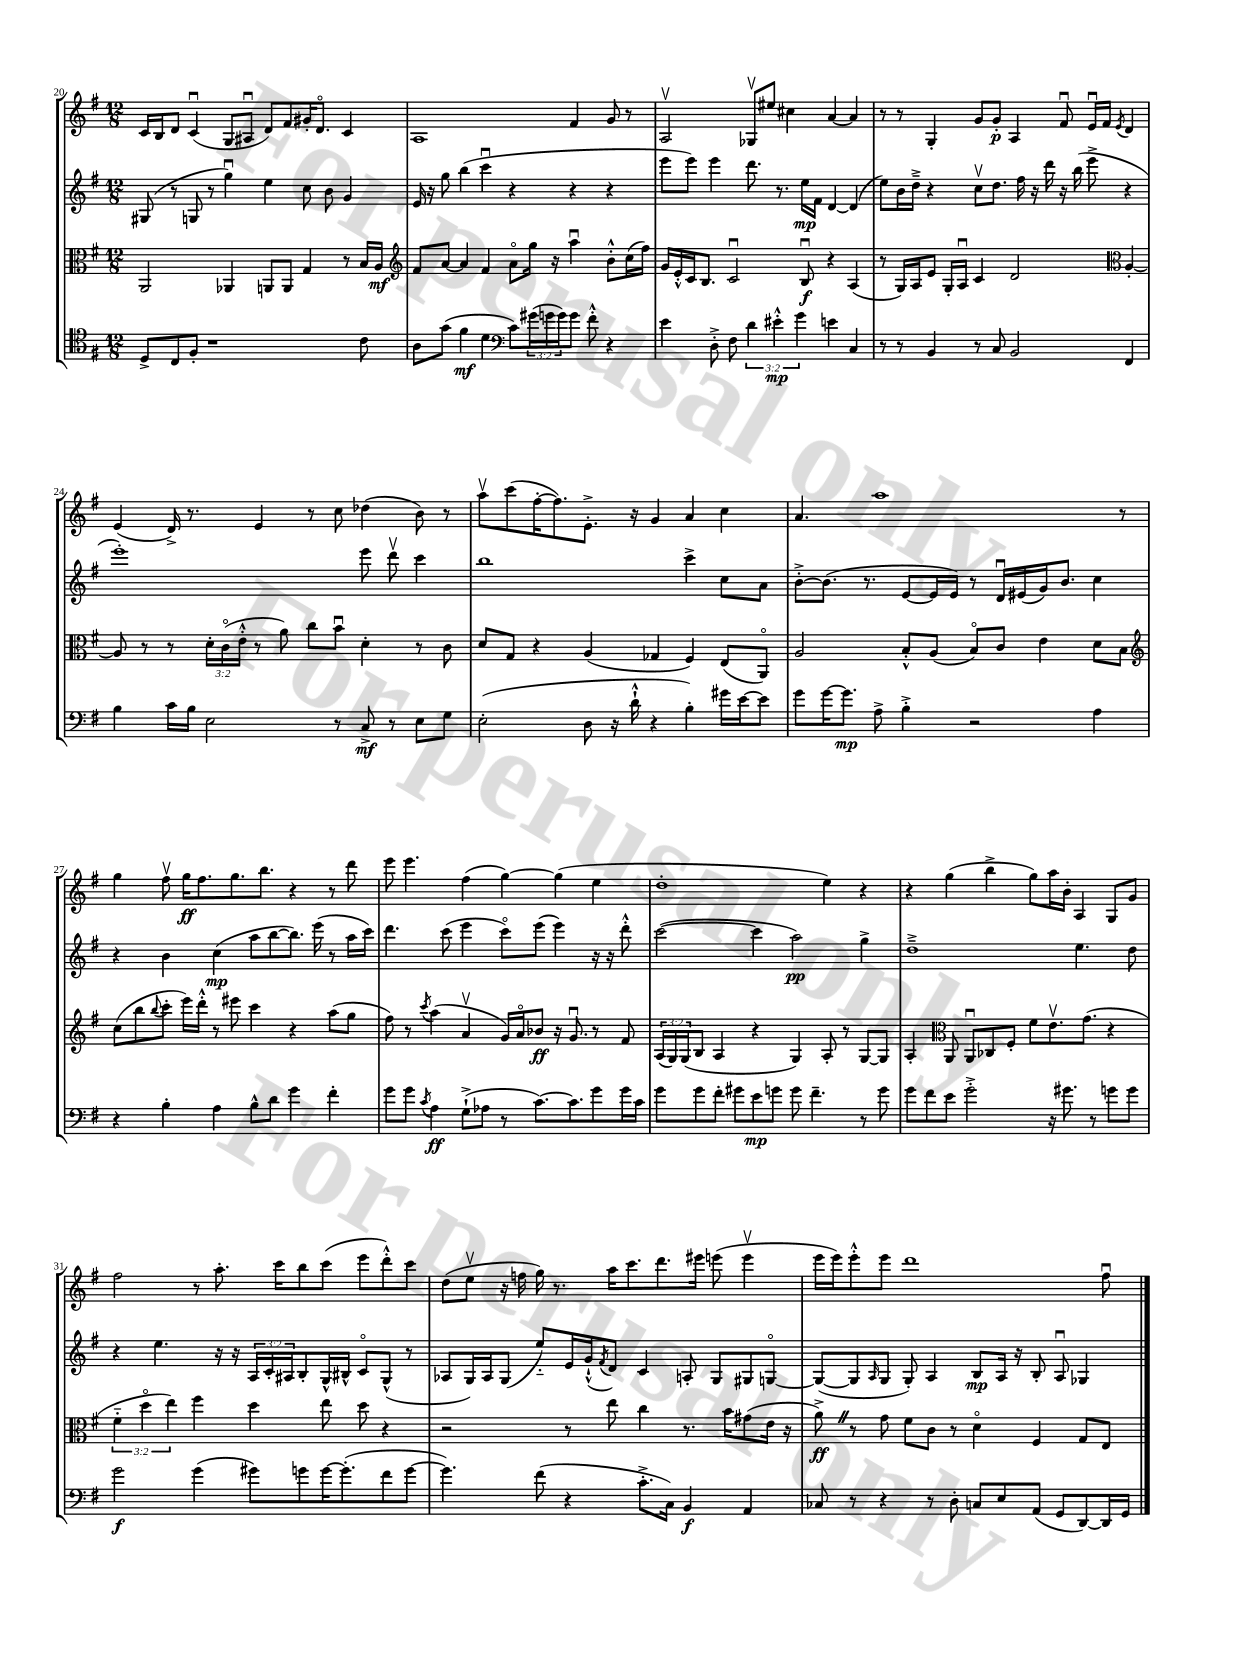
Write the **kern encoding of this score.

**kern	**dynam	**kern	**dynam	**kern	**dynam	**kern	**dynam
*part4	*part4	*part3	*part3	*part2	*part2	*part1	*part1
*staff4	*staff4	*staff3	*staff3	*staff2	*staff2	*staff1	*staff1
*clefC4	*	*clefC3	*	*clefG2	*	*clefG2	*
*k[f#]	*	*k[f#]	*	*k[f#]	*	*k[f#]	*
*M12/8	*	*M12/8	*	*M12/8	*	*M12/8	*
=20	=20	=20	=20	=20	=20	=20	=20
8D^/L	.	2AA/	.	(8G#X/	.	16c/LL	.
.	.	.	.	.	.	16B/J	.
8C/	.	.	.	8r	.	8d/J	.
8F#'/J	.	.	.	8Gn/	.	(4cu/	.
1r	.	.	.	8r	.	.	.
.	.	4AA-X/	.	4ggu\)	.	8G/L	.
.	.	.	.	.	.	8A#Xu/J	.
.	.	8AAn/L	.	4ee\	.	8d/L)	.
.	.	8AA/J	.	.	.	8f#/	.
.	.	4G/	.	8cc\	.	16g#X'/K	.
.	.	.	.	.	.	8.d/J	.
.	.	.	.	8b\	.	.	.
.	.	8r	.	4g/	.	4c/	.
8c\	.	16B/LL	.	.	.	.	.
.	.	16A/JJ	mf	.	.	.	.
=21	=21	=21	=21	=21	=21	=21	=21
*	*	*clefG2	*	*	*	*	*
8A\L	.	8f#/L	.	16e/	.	1A	.
.	.	.	.	16r	.	.	.
(8g\J	.	[8a/J	.	8gg\	.	.	.
4f#\	mf	4a/]	.	(4bb\	.	.	.
4d\	.	4f#/	.	4cccu\	.	.	.
*clefF4	*	*	*	*	*	*	*
8c\L)	.	8a\L	.	4r	.	.	.
(24g#X\L	.	16gg\Jk	.	.	.	.	.
24gn\	.	.	.	.	.	.	.
.	.	16r	.	.	.	.	.
24g\J)	.	.	.	.	.	.	.
8g\J	.	4aau\	.	4r	.	4f#/	.
8f#'^^\	.	.	.	.	.	.	.
4r	.	8b'^^\L	.	4r	.	8g/	.
.	.	(16cc\L	.	.	.	8r	.
.	.	16ff#\JJ)	.	.	.	.	.
=22	=22	=22	=22	=22	=22	=22	=22
4e\	.	16g/LL	.	8eee\L	.	2Av/	.
.	.	16e'^^/	.	.	.	.	.
.	.	16c/J	.	8eee\J)	.	.	.
.	.	8.B/J	.	.	.	.	.
8D'^\	.	.	.	4eee\	.	.	.
8F#\	.	2cu/	.	.	.	.	.
6d\	.	.	.	8.ddd\	.	8G-Xv/L	.
.	.	.	.	.	.	8ee#X/J	.
6e#X'^^\	mp	.	.	.	.	.	.
.	.	.	.	8.r	.	.	.
.	.	.	.	.	.	4cc#X\	.
6g\	.	.	.	.	.	.	.
.	.	8Bu/	f	16ee\LL	mp	.	.
.	.	.	.	16f#\JJ	.	.	.
4en\	.	4r	.	[4d/	.	[4a/	.
4C/	.	(4A/	.	(4d/]	.	4a/]	.
=23	=23	=23	=23	=23	=23	=23	=23
8r	.	8r	.	8ee\L)	.	8r	.
8r	.	16G/LL)	.	16b\L	.	8r	.
.	.	16A/J	.	16dd~^\JJ	.	.	.
4BB/	.	8e/J	.	4r	.	4G'/	.
.	.	16G'/LL	.	.	.	.	.
.	.	16Au/JJ	.	.	.	.	.
8r	.	4c/	.	8ccv\L	.	8g/L	.
8C/	.	.	.	8.dd\J	.	8g'/J	p
2BB/	.	2d/	.	.	.	4A/	.
.	.	.	.	16ff#\	.	.	.
.	.	.	.	16r	.	.	.
.	.	.	.	16ddd\	.	.	.
.	.	.	.	16r	.	8f#u/	.
.	.	.	.	(16bb\	.	.	.
.	.	.	.	8eee^\	.	16eu/LL	.
.	.	.	.	.	.	16f#/JJ	.
*	*	*clefC3	*	*	*	*	*
.	.	.	.	.	.	8qe/	.
4FF#/	.	[4A'/	.	4r	.	4d/	.
!!LO:LB:g=z
=24	=24	=24	=24	=24	=24	=24	=24
4B\	.	8A/]	.	1eee')	.	(4e/	.
.	.	8r	.	.	.	.	.
16c\LL	.	8r	.	.	.	16d^/)	.
16B\JJ	.	.	.	.	.	8.r	.
2E\	.	24d'\LL	.	.	.	.	.
.	.	(24c\	.	.	.	.	.
.	.	24e'^^\JJ	.	.	.	.	.
.	.	8r	.	.	.	4e/	.
.	.	8a\)	.	.	.	.	.
.	.	8cc\L	.	.	.	8r	.
8r	.	8bu\J	.	.	.	8cc\	.
8C^/	mf	4d'\	.	8eee\	.	(4dd-X\	.
8r	.	.	.	8dddv\	.	.	.
8E\L	.	8r	.	4ccc\	.	8b\)	.
8G\J	.	8c\	.	.	.	8r	.
=25	=25	=25	=25	=25	=25	=25	=25
(2E'\	.	8d/L	.	1bb	.	8aav\L	.
.	.	8G/J	.	.	.	(8ccc\	.
.	.	4r	.	.	.	[16ff#'\K	.
.	.	.	.	.	.	8.ff#\])	.
8D\	.	(4A/	.	.	.	8.e'^\J	.
16r	.	.	.	.	.	.	.
16d`^^\	.	.	.	.	.	16r	.
4r	.	4G-X/	.	.	.	4g/	.
4B'\)	.	4F#/)	.	4ccc^\	.	4a/	.
16g#X\LL	.	(8E/L	.	8cc\L	.	4cc\	.
[16e\J	.	.	.	.	.	.	.
8e\J]	.	8AA/J)	.	8a\J	.	.	.
=26	=26	=26	=26	=26	=26	=26	=26
8g\L	.	2A/	.	[8b'^\L	.	4.a/	.
[16g\K	.	.	.	(8.b\J]	.	.	.
8.g\J]	mp	.	.	.	.	.	.
.	.	.	.	8.r	.	.	.
8A^\	.	.	.	.	.	1aa	.
4B'^\	.	8B'^^/L	.	[8e/L	.	.	.
.	.	(8A/J	.	16e/L]	.	.	.
.	.	.	.	16e/JJ)	.	.	.
2r	.	8B/L)	.	8r	.	.	.
.	.	8c/J	.	16du/LL	.	.	.
.	.	.	.	(16e#X/	.	.	.
.	.	4e\	.	16g/J)	.	.	.
.	.	.	.	8.b/J	.	.	.
4A\	.	8d\L	.	4cc\	.	.	.
.	.	8B\J	.	.	.	8r	.
!!LO:LB:g=z
=27	=27	=27	=27	=27	=27	=27	=27
*	*	*clefG2	*	*	*	*	*
4r	.	(8cc\L	.	4r	.	4gg\	.
.	.	8bb\	.	.	.	.	.
.	.	8qqbb/	.	.	.	.	.
4B'\	.	8ccc'\J	.	4b\	.	8ff#v\	.
.	.	16eee\LL)	.	.	.	16gg\KL	ff
.	.	16ddd'^^\JJ	.	.	.	8.ff#\	.
4A\	.	8r	.	(4cc\	mp	.	.
.	.	8eee#X\	.	.	.	8.gg\	.
8B^^\L	.	4ccc\	.	8aa\L	.	.	.
.	.	.	.	.	.	8.bb\J	.
8d\J	.	.	.	[8bb\	.	.	.
4g\	.	4r	.	8.bb\J])	.	4r	.
.	.	.	.	(16eee\	.	.	.
4f#'\	.	(8aa\L	.	8r	.	8r	.
.	.	8gg\J	.	16aa\LL	.	8ddd\	.
.	.	.	.	16ccc\JJ)	.	.	.
=28	=28	=28	=28	=28	=28	=28	=28
8g\L	.	8ff#\)	.	4.ddd\	.	8eee\	.
8g\J	.	8r	.	.	.	4.eee\	.
8qc/	.	8qccc/	.	.	.	.	.
4A\	ff	(4aa\	.	.	.	.	.
.	.	.	.	(8ccc\	.	.	.
(8G`^\L	.	4av/	.	4eee\	.	(4ff#\	.
8A-X\J	.	.	.	.	.	.	.
8r	.	16g/LL)	.	8ccc\L)	.	[4gg\)	.
.	.	16a/J	.	.	.	.	.
[8.c\L)	.	8b-X/J	ff	(8eee\J	.	.	.
.	.	16r	.	4eee\)	.	(4gg\]	.
8.c\]	.	8.gu/	.	.	.	.	.
8g\	.	8r	.	16r	.	4ee\	.
.	.	.	.	16r	.	.	.
16g\L	.	8f#/	.	8ddd'^^\	.	.	.
16c\JJ	.	.	.	.	.	.	.
=29	=29	=29	=29	=29	=29	=29	=29
8g\L	.	(24A/LL	.	([2ccc\	.	1dd'	.
.	.	24G/)	.	.	.	.	.
.	.	(24G/J	.	.	.	.	.
8g\	.	8B/J	.	.	.	.	.
8f#'\J	.	4A/	.	.	.	.	.
8g#X\L	.	.	.	.	.	.	.
8e\	mp	4r	.	4ccc\]	.	.	.
8gn\J	.	.	.	.	.	.	.
8g\	.	4G/)	.	2aa\)	pp	.	.
4.f#~\	.	.	.	.	.	.	.
.	.	8A'/	.	.	.	4ee\)	.
.	.	8r	.	.	.	.	.
8r	.	[8G/L	.	4gg^\	.	4r	.
8g\	.	8G/J]	.	.	.	.	.
=30	=30	=30	=30	=30	=30	=30	=30
8g\L	.	4A'/	.	1dd~^	.	4r	.
8f#\	.	.	.	.	.	.	.
*	*	*clefC3	*	*	*	*	*
8e\J	.	8AA/	.	.	.	(4gg\	.
2g'^\	.	8AAu/L	.	.	.	.	.
.	.	8C-X/	.	.	.	4bb^\	.
.	.	8F#'/J	.	.	.	.	.
.	.	8f#\L	.	.	.	8gg\L)	.
16r	.	8.ev\	.	.	.	16aa\L	.
8.g#X\	.	.	.	.	.	16b'\JJ	.
.	.	.	.	4.ee\	.	4A/	.
.	.	(8.g\J	.	.	.	.	.
8r	.	.	.	.	.	.	.
8gn\L	.	4r	.	.	.	8G/L	.
8g\J	.	.	.	8dd\	.	8g/J	.
!!LO:LB:g=z
=31	=31	=31	=31	=31	=31	=31	=31
2g\	f	6f#\	.	4r	.	2ff#\	.
.	.	6dd\	.	.	.	.	.
.	.	.	.	4.ee\	.	.	.
.	.	6ee\)	.	.	.	.	.
(4g\	.	4ff#\	.	.	.	8r	.
.	.	.	.	16r	.	8.aa'\	.
.	.	.	.	16r	.	.	.
8g#X\L)	.	4dd\	.	24A/LL	.	.	.
.	.	.	.	24c'/	.	.	.
.	.	.	.	.	.	16ccc\KL	.
.	.	.	.	24A#X/J	.	.	.
8gn\	.	.	.	8B'/	.	8bb\	.
[16g\K	.	8ee\	.	16G^^/L	.	(8ccc\J	.
(8.g'\]	.	.	.	16B#X^^/JJ	.	.	.
.	.	8dd\	.	8c/L	.	8eee\L	.
8f#\	.	4r	.	(8G^^/J	.	8ddd'^^\)	.
[8g\J	.	.	.	8r	.	8ccc\J	.
=32	=32	=32	=32	=32	=32	=32	=32
4.g\])	.	2r	.	8A-X/L	.	(8dd\L	.
.	.	.	.	16G/L)	.	8eev\J	.
.	.	.	.	16A-/J	.	.	.
.	.	.	.	(8G/J	.	16r	.
.	.	.	.	.	.	16ffn\	.
(8f#\	.	.	.	8ee/L)	.	16gg\)	.
.	.	.	.	.	.	8.r	.
4r	.	8r	.	16e/L	.	.	.
.	.	.	.	(16g`^^/J	.	.	.
.	.	.	.	8qf#/	.	.	.
.	.	8ee\	.	8d/J)	.	16aa\KL	.
.	.	.	.	.	.	8.ccc\	.
8.c'^\L	.	4cc\	.	4c/	.	.	.
.	.	.	.	.	.	8.ddd\	.
16C\Jk)	.	.	.	.	.	.	.
4BB/	f	8.r	.	8An'/	.	.	.
.	.	.	.	.	.	16eee#X\Jk	.
.	.	.	.	8G/L	.	(8eeen\	.
.	.	16b\KL	.	.	.	.	.
4AA/	.	(8g#X\	.	8G#X/	.	4eeev\	.
.	.	16e\Jk	.	[8Gn/J	.	.	.
.	.	16r	.	.	.	.	.
=33	=33	=33	=33	=33	=33	=33	=33
8C-X/	.	8a^Z\)	ff	(8G/L_	.	16eee\LL	.
.	.	.	.	.	.	16eee\J)	.
8r	.	8r	.	8G/]	.	8eee'^^\	.
.	.	.	.	16qqA/	.	.	.
4r	.	8g\	.	8G/J	.	8eee\J	.
.	.	8f#\L	.	8G'/)	.	1ddd	.
8r	.	8c\J	.	4A/	.	.	.
8D'\	.	8r	.	.	.	.	.
8Cn/L	.	4d\	.	8B/L	mp	.	.
8E/	.	.	.	16A/Jk	.	.	.
.	.	.	.	16r	.	.	.
(8AA/J	.	4F#/	.	8B'/	.	.	.
8GG/L	.	.	.	8Au/	.	.	.
[8DD/)	.	8G/L	.	4G-X/	.	.	.
16DD/L]	.	8E/J	.	.	.	8ff#u\	.
16GG/JJ	.	.	.	.	.	.	.
==	==	==	==	==	==	==	==
*-	*-	*-	*-	*-	*-	*-	*-
